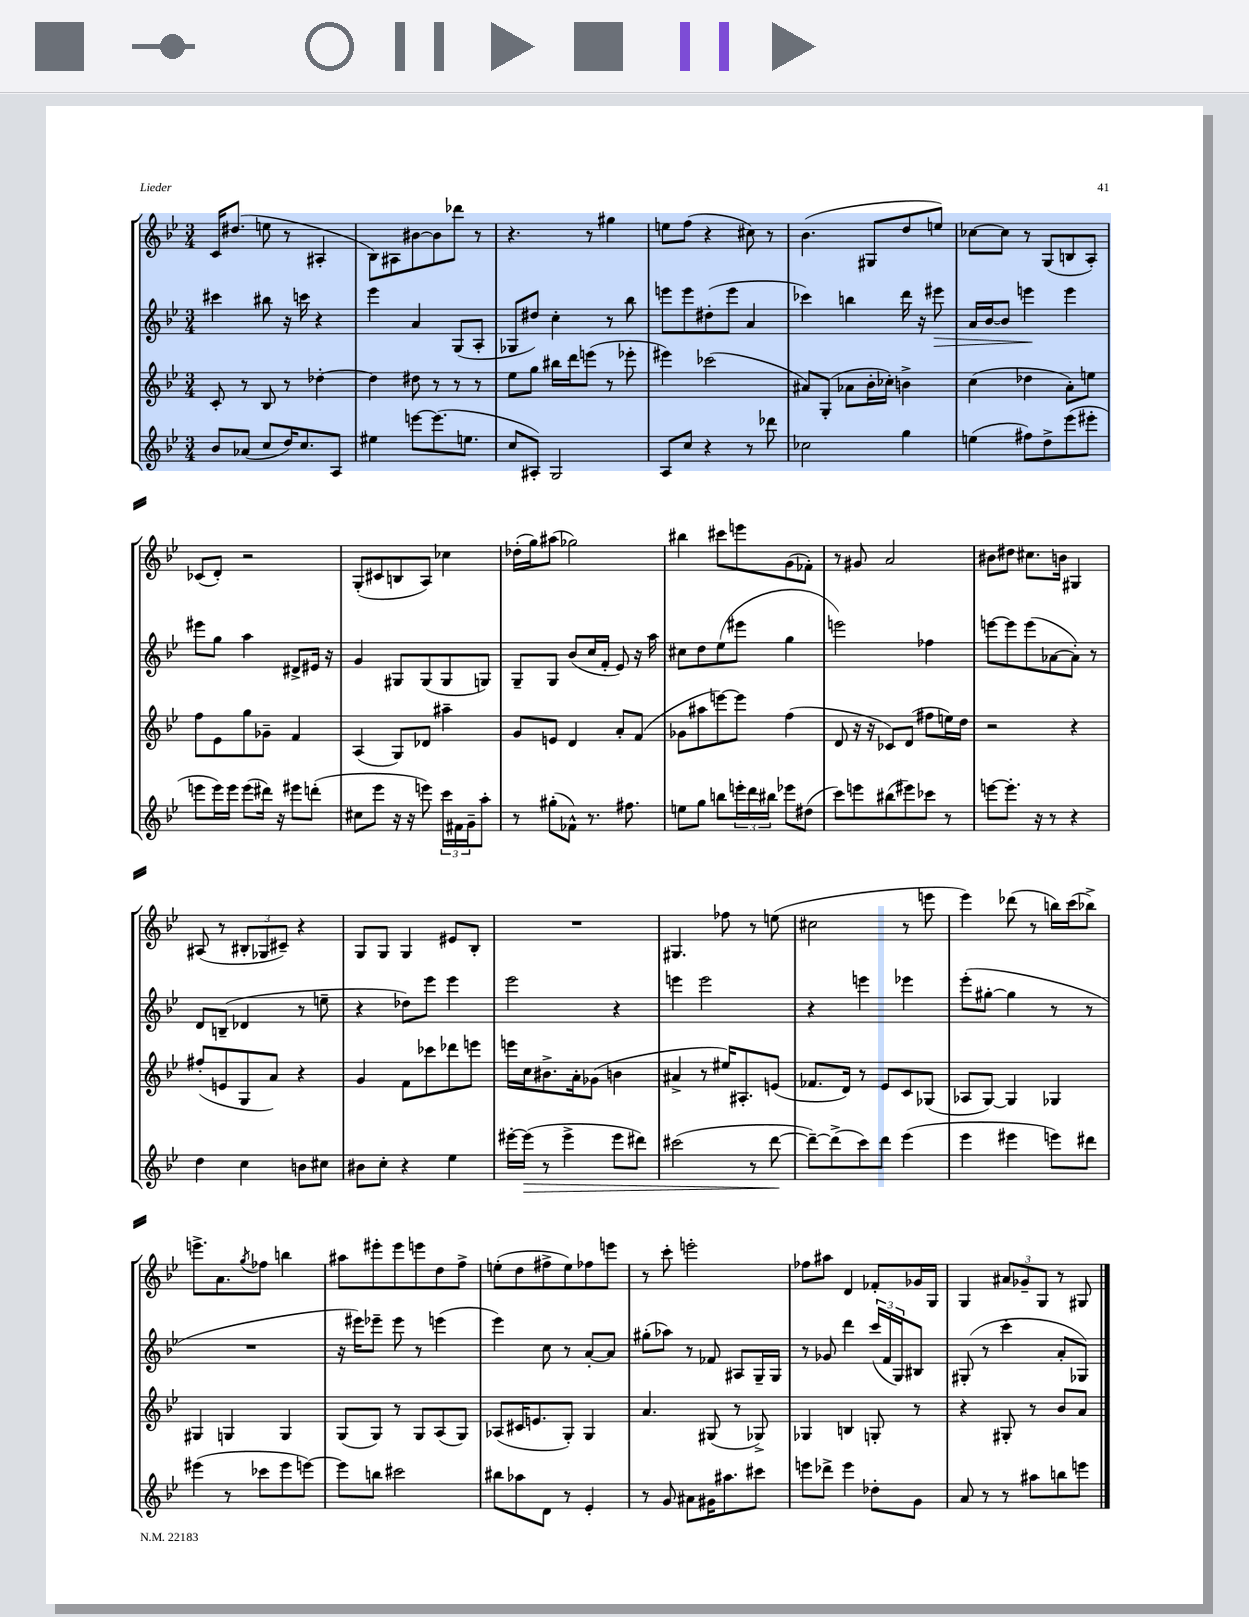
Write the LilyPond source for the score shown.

<<
\new StaffGroup <<
\new Staff = "s0" {
    \clef treble \key bes \major \numericTimeSignature \time 3/4
    c'16 dis''8.( e''8 r8 ais4-. |
    bes8) ais8 bis'8~ bis'8 des'''8 r8 |
    r4. r8 gis''4 |
    e''8 f''8( r4 cis''8) r8 |
    bes'4.( gis8 d''8 e''8) |
    ces''8~ ces''8 r8 g8( b8 a8-.) |
    ces'8( d'8-.) r2 |
    g8-.( cis'8 b8 a8) ces''4 |
    des''16-.( g''16) ais''8( ges''2) |
    bis''4 cis'''8 e'''8 g'8( fes'8-.) |
    r8 gis'8 a'2 |
    bis'8 dis''8 cis''8. b'16 gis4 |
    ais8( r8 \tuplet 3/2 { bis8-. ges8 cis'8--) } r4 |
    g8 g8 g4 eis'8 bes8-. |
    R2. |
    gis4. fes''8 r8 e''8( |
    cis''2 r8 e'''8 |
    ees'''4) des'''8( r8 b''16) c'''16( bes''8->) |
    e'''8.-> a'8. \acciaccatura { g''8 } fes''8 b''4 |
    ais''8 eis'''8-. eis'''8 e'''8 d''8 f''8-> |
    e''8-.( d''8 fis''8-> e''8) fes''8 e'''8 |
    r8 c'''8-. e'''2-. |
    fes''8 ais''8 d'4 fes'8-. ges'16 g16 |
    g4 \tuplet 3/2 { ais'8 ges'8-- g8 } r8 gis8 \bar "|." |
}
\new Staff = "s1" {
    \clef treble \key bes \major \numericTimeSignature \time 3/4
    cis'''4 bis''8 r16 c'''16 r4 |
    ees'''4 a'4 g8( a8-. |
    ges8 dis''8) c''4-. r8 bes''8 |
    e'''8 e'''8 dis''8-.( e'''8 a'4 |
    ces'''4) b''4 d'''16 r16 eis'''8\> |
    a'16 bes'16~ bes'8 e'''4\! e'''4 |
    eis'''8 g''8 a''4 dis'8-> eis'16 r16 |
    g'4 gis8 gis8( gis8 g8) |
    g8-- g8 bes'8( c''16 f'16-. ees'8) r16 a''16 |
    cis''8 d''8 ees''8( eis'''8 g''4 |
    e'''2) fes''4 |
    e'''8~ e'''8 e'''8( aes'8~ aes'8-.) r8 |
    d'8 b8--( des'4 r8 e''8-- |
    r4 des''8) ees'''8 ees'''4 |
    ees'''2 r4 |
    e'''4 e'''2 |
    r4 e'''4 ees'''4 |
    ees'''8-.( gis''8~-. gis''4 r8 r8 |
    R2. |
    r16 eis'''16) ees'''8-- ees'''8 r8 e'''4( |
    ees'''4) c''8 r8 a'8~-. a'8 |
    gis''8-.( aes''8) r8 fes'8 ais8 g16-- g16 |
    r8 ges'8 d'''4 \tuplet 3/2 { c'''16( f'16 g16) } bis8 |
    gis8-.( r8 c'''4-. a'8-. ges8) \bar "|." |
}
\new Staff = "s2" {
    \clef treble \key bes \major \numericTimeSignature \time 3/4
    c'8-. r8 bes8 r8 des''4~-. |
    des''4 dis''8 r8 r8 r8 |
    ees''8 g''8 bis''16 d'''16 e'''8( r8 ees'''8-. |
    eis'''4) ces'''2( |
    ais'8) g8-.( aes'8 bes'16-. ces''16-.) b'4-> |
    c''4( des''4 a'8-.) e''8 |
    f''8 ees'8 g''8 ges'8-- f'4 |
    a4( g8) des'8 ais''4-- |
    g'8 e'8 d'4 a'8-. f'8( |
    ges'8 ais''8 e'''8~) e'''8 f''4( |
    d'8 r16 r16 ces'8) d'8( fis''8 e''16) d''16 |
    r2 r4 |
    fis''8-.( e'8 g8 a'8) r4 |
    g'4 f'8 ces'''8 des'''8 e'''8 |
    e'''16 c''16 bis'8.-> a'16-. ges'8( b'4 |
    ais'4-> r8 eis''16) ais8.-. e'8( |
    fes'8. d'16) r8 ees'8 c'8 ges8( |
    aes8 g8~) g4 ges4 |
    gis4 g4 g4 |
    g8( g8) r8 g8 a8( g8) |
    aes8( cis'16 e'8. g8-.) g4 |
    a'4. gis8( r8 ges8->) |
    ges4 b4 g8-. r8 |
    r4 gis8-. r8 bes'8 a'8 \bar "|." |
}
\new Staff = "s3" {
    \clef treble \key bes \major \numericTimeSignature \time 3/4
    bes'8 aes'8( c''8 d''16) c''8. a8 |
    eis''4 e'''8~ e'''8.( e''8. |
    c''8 ais8-.) g2 |
    a8 c''8 r4 r8 des'''8 |
    ces''2 g''4 |
    e''4( fis''8) d''8-> ees'''8( eis'''8-. |
    e'''8 e'''16) e'''16 e'''8( dis'''16) r16 eis'''8 d'''8-.( |
    cis''8 ees'''8 r16 r16 e'''8) \tuplet 3/2 { c'''16 fis'16 g'16-- } a''8-. |
    r8 gis''8-.( fes'8-^) r8. fis''8. |
    e''8 g''8 b''8 \tuplet 3/2 { e'''16-. d'''16 bis''16 } ees'''8 dis''8( |
    c'''8) e'''8 bis''8( eis'''8) ces'''8 r8 |
    e'''8~ e'''8.-. r16 r8 r4 |
    d''4 c''4 b'8 cis''8 |
    bis'8 c''8-. r4 ees''4 |
    eis'''16~-. eis'''16\>( r8 eis'''4-> eis'''8 dis'''8) |
    cis'''2( r8 d'''8~\! |
    d'''8~--) d'''8->( c'''8) d'''8 ees'''4( |
    ees'''4 eis'''4 e'''8) dis'''8 |
    eis'''4( r8 ces'''8 eis'''8 e'''8~) |
    e'''8 b''8 cis'''2 |
    bis''8 aes''8 d'8 r8 ees'4-. |
    r8 g'8 ais'8 gis'16 ais''8. cis'''8 |
    e'''8 des'''8-> e'''4 des''8-. g'8 |
    a'8 r8 r8 ais''8 b''8 e'''8 \bar "|." |
}
>>
>>
\layout { \context { \Score \remove "Bar_number_engraver" } }
